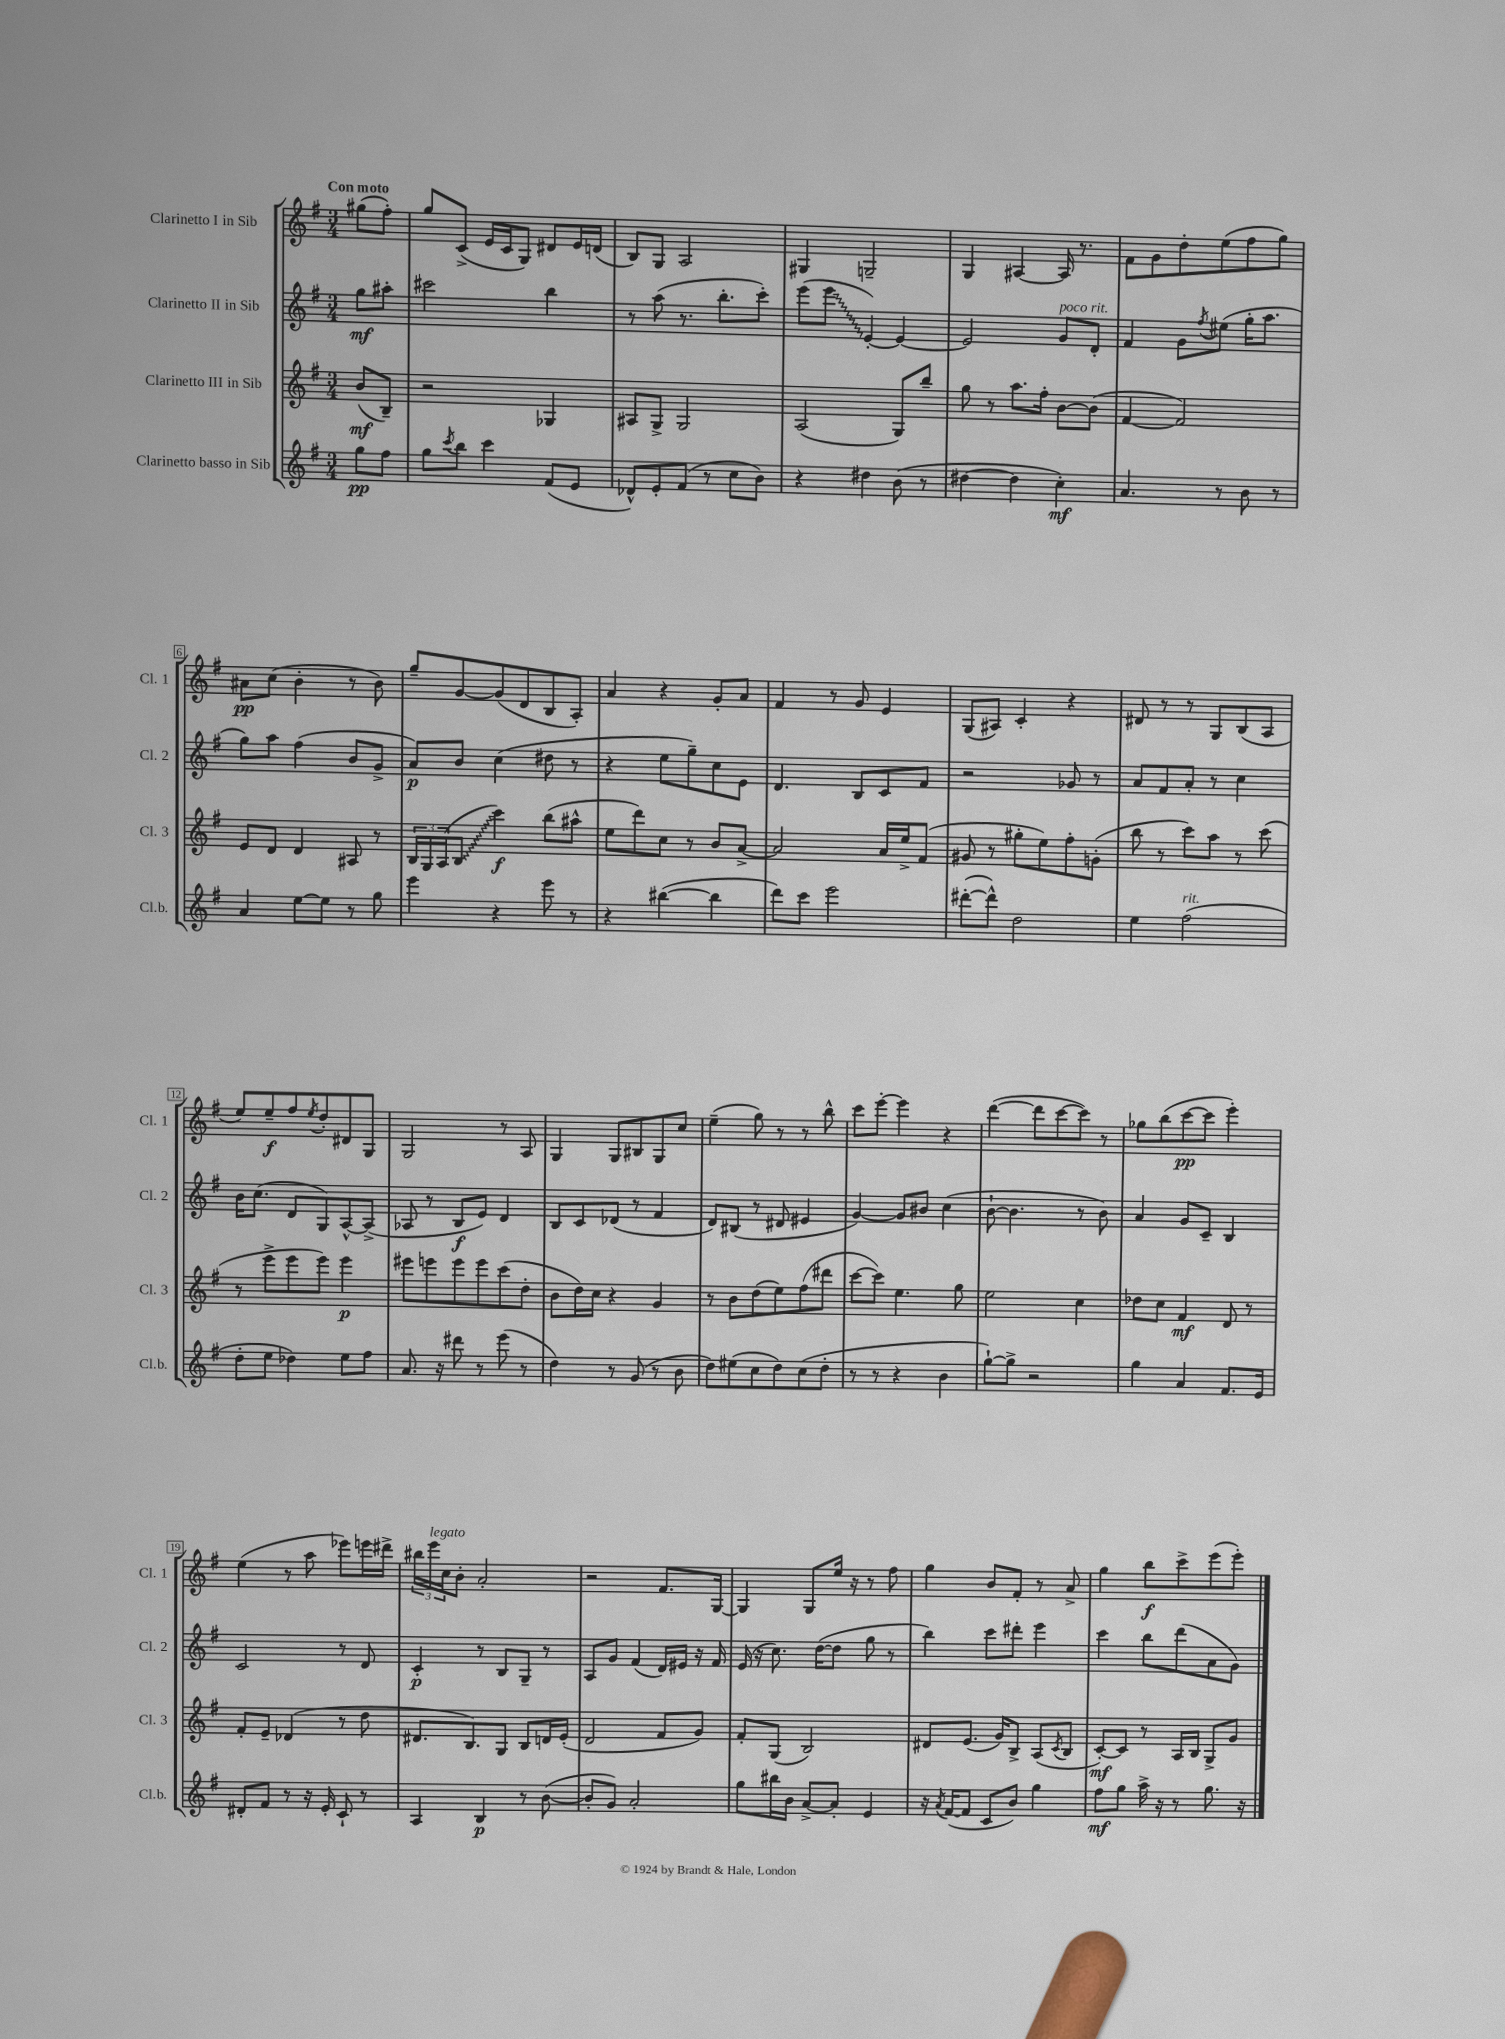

**kern	**kern	**kern	**kern
*staff4	*staff3	*staff2	*staff1
*clefG2	*clefG2	*clefG2	*clefG2
*k[f#]	*k[f#]	*k[f#]	*k[f#]
*M3/4	*M3/4	*M3/4	*M3/4
8gg	(8b	8gg	(8gg#
8ff#	8B~)	8aa#'	8ff#')
=	=	=	=
8gg	2r	2ccc#	8gg
8qccc	.	.	.
8bb	.	.	(8c^
4ccc	.	.	16e
.	.	.	16c
.	.	.	8G)
(8f#	4G-	4bb	8d#
8e	.	.	16e
.	.	.	(16d
=	=	=	=
8d-^^)	8A#	8r	8B)
8e'	8G^	(8aa	8G
(8f#	2G	8.r	2A
8r	.	.	.
.	.	8.bb'	.
8cc	.	.	.
8b)	.	8ccc')	.
=	=	=	=
4r	(2A	(8eee	4G#
.	.	8eee	.
4dd#	.	[4e')	2G~
(8b	8G)	4e_	.
8r	8bb~	.	.
=	=	=	=
[4dd#	8gg	2e]	4G
.	8r	.	.
4dd#]	8.aa	.	[4A#
.	16ff#'	.	.
4cc')	[8b	8g	16A#]
.	.	.	8.r
.	(8b]	8d'	.
=	=	=	=
4.a	[4f#	4f#	8f#
.	.	.	8g
.	2f#])	8g	8dd'
.	.	8qff#	.
8r	.	(8ee#	(8ee
8b	.	16gg'	8ff#
.	.	8.aa	.
8r	.	.	8gg)
=	=	=	=
4a	8e	8gg)	8a#
.	8d	8aa	(8cc
[8ee	4d	(4ff#	4b'
8ee]	.	.	.
8r	8A#	8b	8r
8gg	8r	8g^	8b)
=	=	=	=
4eee	24B	8a)	8gg~
.	24G	.	.
.	(24A	.	.
.	8B	8b	[8g
4r	4ccc)	(4cc	(8g]
.	.	.	8d
8eee	(8bb	8dd#	8B
8r	8aa#^^	8r	8A')
=	=	=	=
4r	8ee	4r	4a
.	8ddd)	.	.
([4bb#	8cc	8ee	4r
.	8r	8gg~)	.
4bb#]	8b	8cc	8g'
.	[8a^	8e	8a
=	=	=	=
8ddd)	2a]	4.d	4f#
8ccc	.	.	.
2eee	.	.	8r
.	.	8B	8g
.	16a	8c	4e
.	16ee^	.	.
.	(8f#	8f#	.
=	=	=	=
([8ddd#'	8g#	2r	(8G
8ddd#^^])	8r	.	8A#)
2dd	8gg#'	.	4c'
.	8ee)	.	.
.	8ff#'	8g-	4r
.	(8g'	8r	.
=	=	=	=
4ee	8bb	8a	8d#
.	8r	8f#	8r
(2ff#	8ccc)	8a'	8r
.	8aa	8r	8G
.	8r	4cc	(8B
.	(8ccc	.	8A
=	=	=	=
8dd'	8r	16b	8ee)
.	.	(8.cc	.
8ee	8eee^	.	8ee~
4dd-)	8eee	8d	8ff#
.	.	.	8qee
.	8eee)	8G)	8dd'
8ee	4eee	[8A^^	8d#
8ff#	.	(8A^]	8G
=	=	=	=
8.a	8eee#	8A-	2G
.	8eee	8r	.
16r	.	.	.
8ddd#	8eee	8B	.
8r	8eee	8e)	.
(8eee	(8ccc	4d	8r
8r	8dd'	.	8A
=	=	=	=
4dd)	8b	8B	4G
.	16dd)	8c	.
.	16cc	.	.
8r	4r	(8d-	8G
(8g	.	8r	8B#
8r	4g	4f#	8G
8b	.	.	8cc
=	=	=	=
8dd)	8r	8d)	(4ee~
(8ee#	8b	(8B#	.
8cc	(8dd	8r	8gg)
8dd)	8ee)	8d#	8r
(8cc	(8ff#	4e#	8r
8dd'	8ddd#	.	8bb^^
=	=	=	=
8r	[8ccc	[4g)	8ccc
8r	8ccc])	.	[8eee'
4r	4.ee	8g]	4eee]
.	.	8b#	.
4b	.	(4cc	4r
.	8gg	.	.
=	=	=	=
[8gg`)	2ee	[8b`	([4ddd
8gg^]	.	4.b]	.
2r	.	.	8ddd]
.	.	.	[8ccc
.	4cc	8r	8ccc])
.	.	8b)	8r
=	=	=	=
4gg	8dd-	4a	8gg-
.	8cc	.	(8bb
4a	4f#	8g	[8ccc
.	.	8c~	8ccc]
8.f#	8d	4B	4eee')
.	8r	.	.
16e	.	.	.
=	=	=	=
8d#'	8f#'	2c	(4ee
8f#	8e~	.	.
8r	(4d-	.	8r
16r	.	.	8aa
16e'	.	.	.
8c`	8r	8r	8eee-)
8r	8dd	8d	16eee
.	.	.	16ddd#^
=	=	=	=
4A	8.d#	4c'	24bb#
.	.	.	24eee
.	.	.	24cc
.	.	.	8b'
.	8.B)	.	.
4B	.	8r	2a'
.	8G	8B	.
8r	8B	8G~	.
([8b	16d	8r	.
.	(16e'	.	.
=	=	=	=
8b']	2d	8A	2r
8g)	.	8g	.
2a'	.	(4f#	.
.	8f#	16d)	8.f#
.	.	16e#	.
.	8g)	16r	.
.	.	16f#	[16G
=	=	=	=
8gg	8f#'	(16e	4G]
.	.	16r	.
16bb#	(8G	8.cc)	.
16b	.	.	.
[8a^	2B)	.	8G
.	.	([16dd	.
8a']	.	8dd]	16ee
.	.	.	16r
4e	.	8gg	8r
.	.	8r	8ff#
=	=	=	=
16r	8d#	4bb)	4gg
8qa	.	.	.
([16f#	.	.	.
8f#]	(8.e	.	.
8c	.	8ccc	8b
.	16g)	.	.
8b)	8B^	8ddd#'	8f#'
4gg	(8A	4eee	8r
.	8qc	.	.
.	8B	.	8a^
=	=	=	=
8ff#	[8c')	4ccc	4gg
8gg	8c]	.	.
16aa^	8r	8bb	8bb
16r	.	.	.
8r	16A	(8ddd	8ccc^
.	16B	.	.
8.gg	8G^	8a	(8eee
.	8g	8g)	8eee')
16r	.	.	.
==	==	==	==
*-	*-	*-	*-
